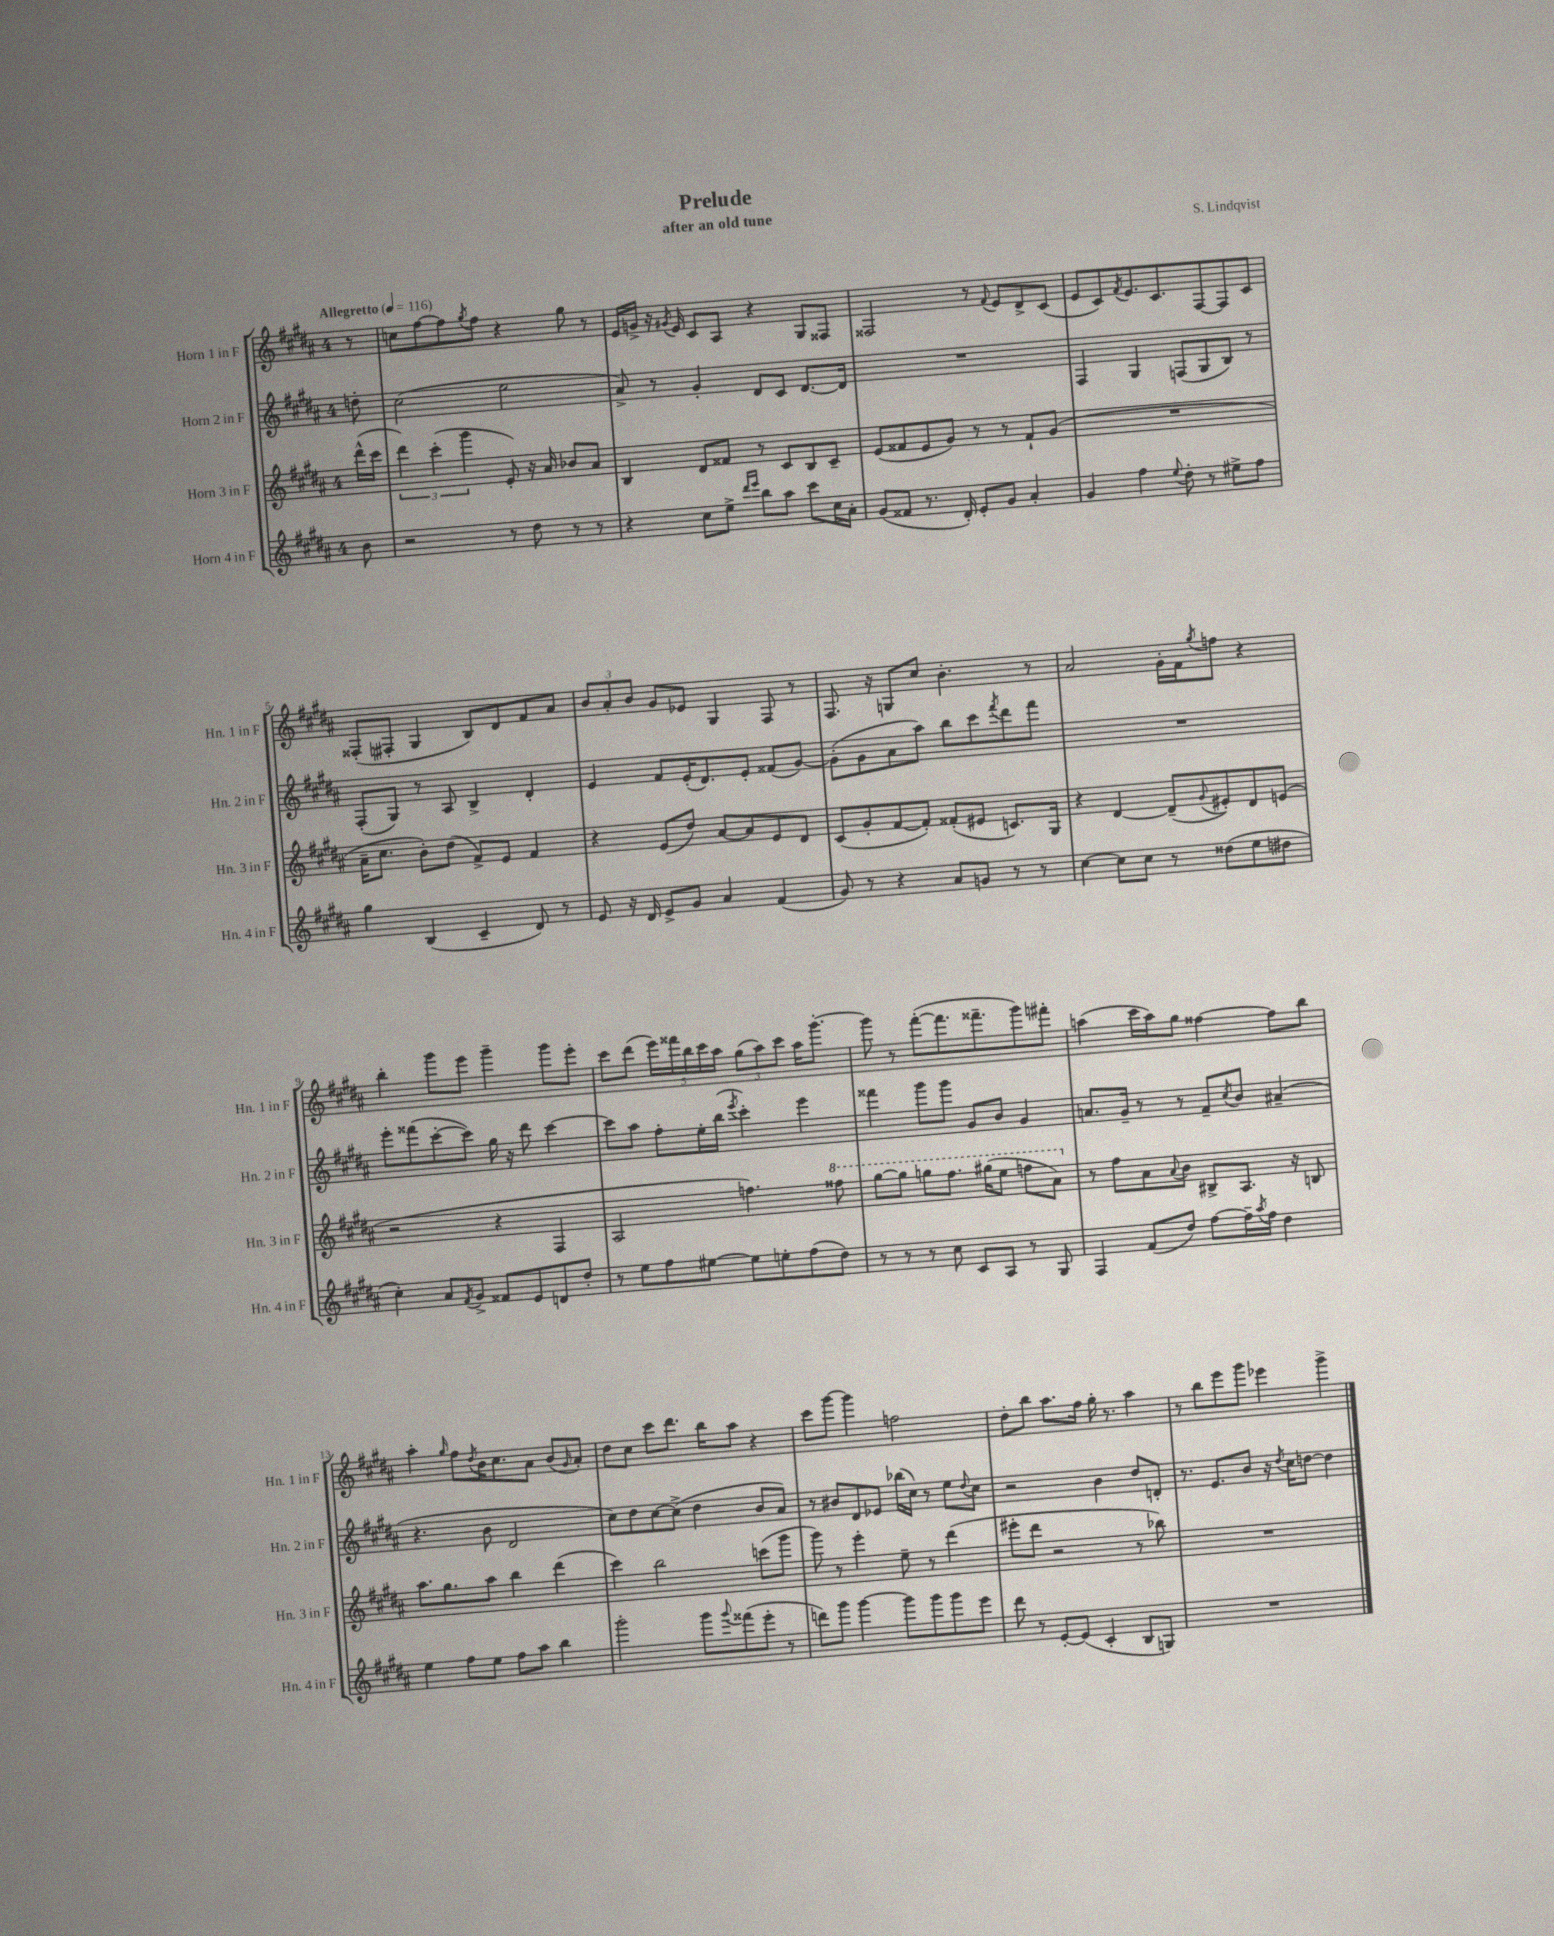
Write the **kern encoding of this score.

**kern	**kern	**kern	**kern
*staff4	*staff3	*staff2	*staff1
*clefG2	*clefG2	*clefG2	*clefG2
*k[f#c#g#d#a#]	*k[f#c#g#d#a#]	*k[f#c#g#d#a#]	*k[f#c#g#d#a#]
*M4/4	*M4/4	*M4/4	*M4/4
*MM116	*MM116	*MM116	*MM116
8b	(16ddd#^^	8dd'	8r
.	16ccc#	.	.
=	=	=	=
2r	6ddd#)	(2cc#	8cc
.	.	.	[8ff#
.	(6ccc#'	.	.
.	.	.	8ff#]
.	6ggg#	.	.
.	.	.	8qgg#
.	.	.	8ff#
8r	8e')	2ee	4r
8dd#	16r	.	.
.	16a#	.	.
8r	8b-	.	8gg#
8r	8a#	.	8r
=	=	=	=
4r	4B	8a#^)	16e
.	.	.	16g^
.	.	8r	16r
.	.	.	8qg#
.	.	.	16e
8cc#	8d#	4g#'	8c#
8ee^	8f##	.	8A#
16qqddd#	.	.	.
16qqeee	.	.	.
8bb	8r	8d#	4r
8aa#	8c#	8c#	.
8ccc#	8B	[8.d#	8G#
16cc#	8c#~	.	8F##
16a#'	.	16d#]	.
=	=	=	=
(8g#	(8e	1r	2F##
8f##	8f##	.	.
8.r	8e	.	.
.	8g#)	.	.
16d#')	.	.	.
8e'	8r	.	8r
.	.	.	8qqf#
8g#	8r	.	8e
4a#'	8f##`	.	8d#^
.	(8g#	.	(8c#
=	=	=	=
4g#	1r	4F#	8e
.	.	.	8c#)
.	.	.	8qf#
4ff#	.	4G#	8.e
.	.	.	8.c#
8qqee	.	.	.
8dd#'	.	(8F	.
8r	.	8G#	[8F#
8ee#^	.	8B)	8F#]
8ff#	.	8r	8c#
=	=	=	=
4gg#	16a#~	(8F#'	(8F##'
.	8.cc#	.	.
.	.	8G#)	8F#'
(4B	8b')	8r	4G#
.	(8dd#	8A#	.
4c#~	8f#^)	4B^	8B)
.	8e	.	8d#
8d#)	4f#	4d#'	8f#
8r	.	.	8a#
=	=	=	=
8e	4r	4e	12b
.	.	.	12a#'
16r	.	.	.
.	.	.	12b
16d#	.	.	.
8e^	(8e	8f#	8g#
8g#	8dd#)	(16e'	8e-
.	.	8.d#)	.
4a#	[8a#	.	4G#
.	8a#]	8e'	.
(4f#	8e	(8f##	8F#
.	8d#	[8g#)	8r
=	=	=	=
8g#)	(8c#	(8g#']	8.F#
8r	8g#'	8g#	.
.	.	.	16r
4r	[8f#	8a#	8G
.	8f#'])	8aa#)	8cc#
8a#	(8f##'	8bb	4.b'
8g	8e#	8ccc#	.
.	.	8qfff#	.
8r	8.c)	8ddd#	.
8r	.	8fff#	8r
.	16G#	.	.
=	=	=	=
[4cc#	4r	1r	2a#
8cc#]	[4d#	.	.
8cc#	.	.	.
8r	(8d#~]	.	16g#'
.	.	.	16f#
.	8qqg#	.	8qgg#
(8dd##	8e#')	.	8ff
8ee	8d#	.	4r
8dd#	(8e	.	.
=	=	=	=
4cc#')	2r	8eee'	4bb'
.	.	(8fff##	.
8a#	.	[8ccc#'	8ggg#
8qf#	.	.	.
8g#^	.	8ccc#])	8eee
8f##	4r	16gg#	4ggg#~
.	.	16r	.
8e	.	8ddd#	.
8d	4F#	[4ccc#	8ggg#
8dd#'	.	.	8eee'
=	=	=	=
8r	2A#	8ccc#]	8ccc#
8ee	.	8aa#	(8ddd#
8ff#	.	8ff#'	20eee)
.	.	.	20fff##
.	.	.	20bb
[8ee#	.	16ee'	.
.	.	.	20ccc#
.	.	(16bb	.
.	.	.	20aa#
.	.	8qeee	.
8ee#]	4.ff)	4ccc#')	(12gg#
.	.	.	12aa#)
8ee'	.	.	.
.	.	.	12ccc#
(8ff#	.	4eee	16aa#
.	.	.	[8.ggg#'
8dd#)	8fff##	.	.
=	=	=	=
8r	[8ggg#	4fff##	8ggg#]
8r	8ggg#]	.	8r
8r	8ggg	8ggg#	([8fff#'
8cc#	8.fff#	8ggg#	8.fff#]
8c#	.	8g#	.
.	(16ggg#	.	8.fff##~
8A#	8eee	8b	.
8r	8fff	4g#	8ggg#)
8G#	8aa#)	.	8fff#'
=	=	=	=
4F#	8r	8.a	(4aa
.	8ff#	.	.
.	.	16g#~	.
(8f#	8a#	8r	16ccc#
.	.	.	16aa)
.	8qqa#	.	.
8dd#)	8b	8r	8gg#
[8ff#	8B#^	8f#~	[4ff##
.	.	8qcc#	.
16ff#~]	8.A#	8b	.
8qaa#	.	.	.
16ff#	.	.	.
4dd#	.	(4a#~	8ff##]
.	16r	.	.
.	8B	.	8bb
=	=	=	=
4ee	8.aa#	4.r	4aa#'
.	8.gg#	.	.
.	.	.	16qqgg#
8ff#	.	.	8ff#
.	.	.	8qdd#
8ee	8aa#	8b	16b
.	.	.	8.cc#
8ff#	4bb	2d#	.
8aa#	.	.	8a#
4bb	(4ddd#	.	(8b
.	.	.	16qqg#
.	.	.	8a#')
=	=	=	=
2ggg#'	4ccc#)	8cc#)	8dd#
.	.	8dd#	8cc#
.	2bb	[8cc#	8ccc#
.	.	(8cc#^]	8.ddd#
8ggg#	.	4dd#	.
.	.	.	16bb
8qqggg#	.	.	.
(8fff##	.	.	8aa#
8eee'	(8ccc	8b	4r
8r	8ggg#	8a#)	.
=	=	=	=
8ddd)	8ggg#)	8r	8ccc#
8ggg#	8r	8b#	[8ggg#
[4ggg#	4eee'	8d#	4ggg#]
.	.	8e-	.
8ggg#]	8ee~	(16bb-	2ff
.	.	16cc#)	.
8ggg#	8r	8r	.
8ggg#	(4ddd#	8ee	.
.	.	8qqdd#	.
8eee	.	8cc#	.
=	=	=	=
8ddd#	8eee#'	2r	8dd#'
8r	8ddd#	.	8bb
[8e'	2r	.	8.aa#
(8e]	.	.	.
.	.	.	16ff#
4c#'	.	4b	16gg#'
.	.	.	8.r
8B	8r	8dd#	4aa#
8G)	8bb-)	8d'	.
=	=	=	=
1r	1r	8.r	8r
.	.	.	8bb
.	.	8.e	.
.	.	.	8eee
.	.	8b	8ggg#
.	.	16r	4eee-
.	.	8qdd#	.
.	.	16cc#	.
.	.	[8dd	.
.	.	4dd]	4ggg#^
==	==	==	==
*-	*-	*-	*-
